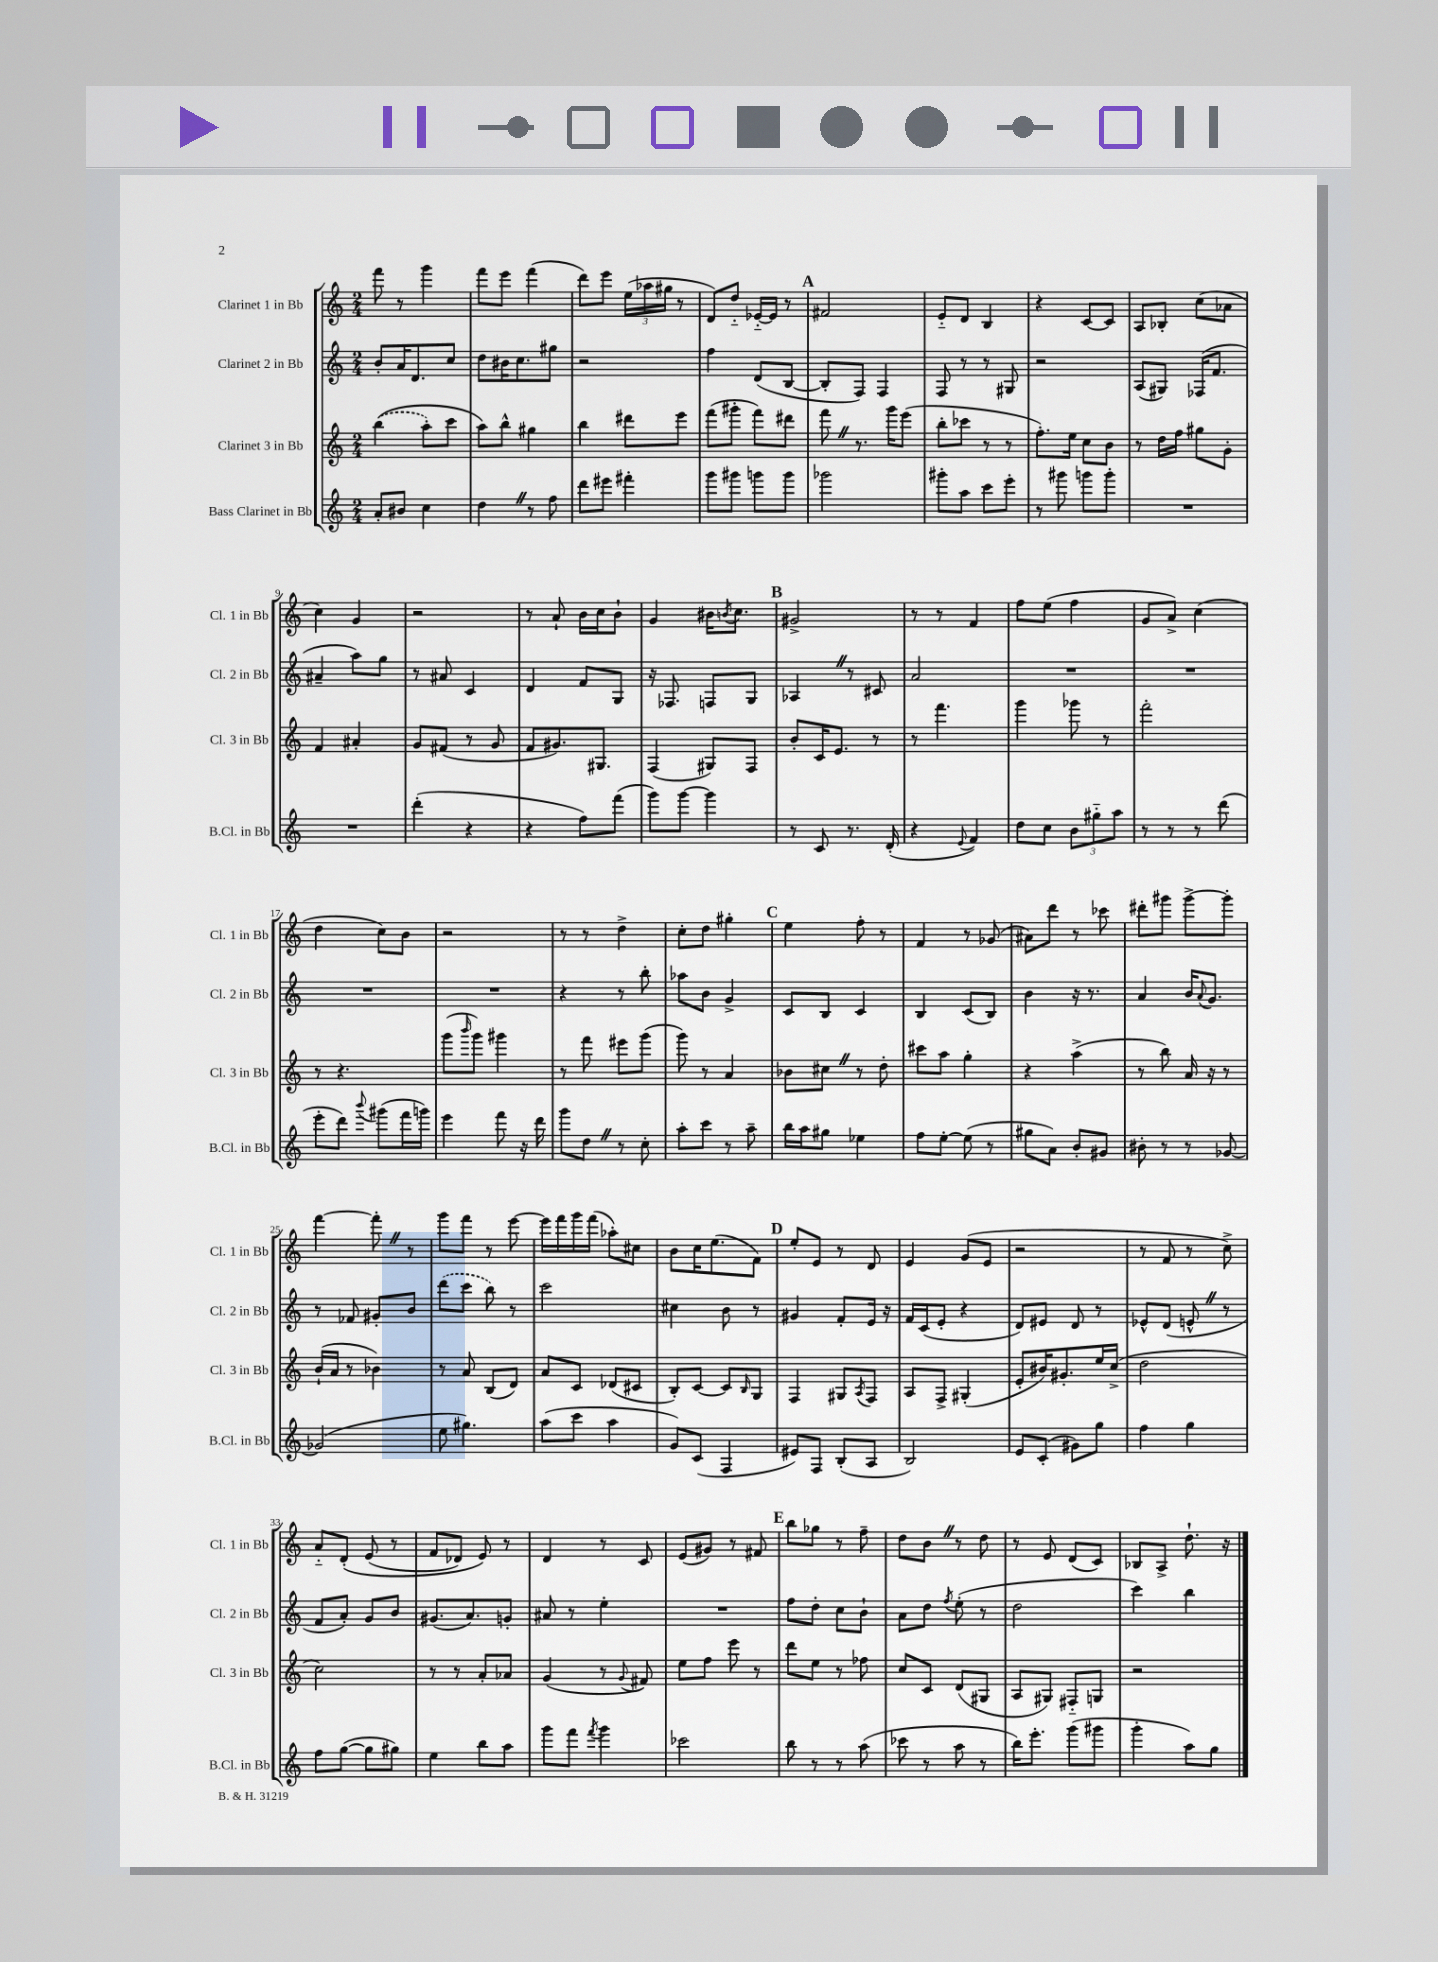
<<
\new StaffGroup <<
\new Staff = "s0" \with { instrumentName = "Clarinet 1 in Bb" shortInstrumentName = "Cl. 1 in Bb" } {
    \clef treble \key c \major \numericTimeSignature \time 2/4
    f'''8 r8 g'''4 |
    f'''8 e'''8 f'''4( |
    d'''8) e'''8 \tuplet 3/2 { e''16( aes''16 gis''16 } r8 |
    d'8) d''8-_ ees'16~-_ ees'16 r8 |
    \mark \markup { \bold "A" } fis'2 |
    e'8-_ d'8 b4 |
    r4 c'8~ c'8 |
    a8 bes8-. c''8( aes'8 |
    c''4) g'4 |
    r2 |
    r8 a'8-! b'16 c''16 b'8-! |
    g'4 bis'16 \acciaccatura { b'8 } c''8. |
    \mark \markup { \bold "B" } gis'2-> |
    r8 r8 f'4 |
    f''8 e''8( f''4 |
    g'8 a'8->) c''4( |
    d''4 c''8) b'8 |
    r2 |
    r8 r8 d''4-> |
    c''8-. d''8 gis''4-. |
    \mark \markup { \bold "C" } e''4 f''8-. r8 |
    f'4 r8 ges'8( |
    ais'8) d'''8 r8 ces'''8 |
    dis'''8-. gis'''8 gis'''8~-> gis'''8-. |
    f'''4~ f'''8-. \once \override BreathingSign.text = \markup { \musicglyph "scripts.caesura.straight" } \breathe r8 |
    g'''8 f'''8 r8 e'''8~ |
    e'''16 f'''16 g'''16 f'''16( aes''8-.) cis''8 |
    b'8 c''16 e''8.( f'8) |
    \mark \markup { \bold "D" } e''8-. e'8 r8 d'8 |
    e'4 g'8( e'8 |
    r2 |
    r8 f'8 r8 c''8->) |
    a'8-_ d'8-.\( e'8( r8 |
    f'8 des'8) e'8\) r8 |
    d'4 r8 c'8 |
    e'8( gis'8) r8 fis'8 |
    \mark \markup { \bold "E" } b''8 ges''8 r8 f''8-- |
    d''8 b'8 \once \override BreathingSign.text = \markup { \musicglyph "scripts.caesura.straight" } \breathe r8 d''8 |
    r8 e'8 d'8( c'8) |
    bes8 a8-> d''8.-! r16 \bar "|." |
}
\new Staff = "s1" \with { instrumentName = "Clarinet 2 in Bb" shortInstrumentName = "Cl. 2 in Bb" } {
    \clef treble \key c \major \numericTimeSignature \time 2/4
    b'8-. a'16 d'8. c''8 |
    d''8 bis'16 c''8. gis''8 |
    r2 |
    f''4 d'8( b8~ |
    \mark \markup { \bold "A" } b8-. f8) f4 |
    f8 r8 r8 gis8 |
    r2 |
    a8( gis8) fes16( f'8. |
    ais'4-- a''8) g''8 |
    r8 ais'8 c'4 |
    d'4 f'8 g8 |
    r16 fes8. f8 g8 |
    \mark \markup { \bold "B" } aes4 \once \override BreathingSign.text = \markup { \musicglyph "scripts.caesura.straight" } \breathe r8 cis'8 |
    a'2 |
    R2 |
    R2 |
    R2 |
    R2 |
    r4 r8 b''8-. |
    aes''8 b'8 g'4-> |
    \mark \markup { \bold "C" } c'8 b8 c'4 |
    b4 c'8( b8) |
    b'4 r16 r8. |
    a'4 b'16 \appoggiatura { a'8 } g'8. |
    r8 fes'8 gis'8-. b'8 |
    \once \slurDashed d'''8( c'''8 b''8) r8 |
    c'''2 |
    cis''4 b'8 r8 |
    \mark \markup { \bold "D" } gis'4 f'8-. e'16 r16 |
    f'16 c'16( e'8-. r4 |
    d'8) eis'8 d'8 r8 |
    ees'8-^ d'8( e'8-^ \once \override BreathingSign.text = \markup { \musicglyph "scripts.caesura.straight" } \breathe r8 |
    f'8 a'8-.) g'8 b'8 |
    gis'8.( a'8.) g'8-. |
    ais'8 r8 e''4-. |
    R2 |
    \mark \markup { \bold "E" } f''8 d''8-. c''8 b'8-! |
    a'8 d''8 \acciaccatura { f''8 } e''8-.( r8 |
    d''2 |
    c'''4) b''4 \bar "|." |
}
\new Staff = "s2" \with { instrumentName = "Clarinet 3 in Bb" shortInstrumentName = "Cl. 3 in Bb" } {
    \clef treble \key c \major \numericTimeSignature \time 2/4
    \once \slurDashed b''4(\( a''8-.) c'''8 |
    a''8\) b''8-^ gis''4 |
    b''4 dis'''8 e'''8 |
    f'''8( gis'''8-. f'''8) dis'''8 |
    \mark \markup { \bold "A" } f'''8 \once \override BreathingSign.text = \markup { \musicglyph "scripts.caesura.straight" } \breathe r8. g'''16 e'''8( |
    b''8-. ces'''8 r8 r8 |
    f''8.-.) e''16 c''8 b'8 |
    r8 d''16 f''16 gis''8 g'8-. |
    f'4 ais'4-. |
    g'8 fis'8( r8 g'8 |
    f'8 gis'8.) gis8. |
    f4( gis8) f8 |
    \mark \markup { \bold "B" } b'8-. c'16 e'8. r8 |
    r8 f'''4. |
    g'''4 ges'''8 r8 |
    f'''2-. |
    r8 r4. |
    g'''8( \grace { b'''16 } g'''8) gis'''4 |
    r8 f'''8 eis'''8 g'''8( |
    g'''8) r8 a'4 |
    \mark \markup { \bold "C" } bes'8 cis''8 \once \override BreathingSign.text = \markup { \musicglyph "scripts.caesura.straight" } \breathe r8 d''8-. |
    cis'''8 a''8 g''4-. |
    r4 a''4->( |
    r8 b''8) a'16 r16 r8 |
    b'16-!( a'16 r8 bes'4) |
    r8 a'8 b8( d'8) |
    a'8 c'8 des'8( cis'8 |
    b8-.) c'8~ c'8 \grace { b16 } g8 |
    \mark \markup { \bold "D" } f4 gis8 \acciaccatura { a8 } f8 |
    a8 f8-> gis4-.( |
    e'8-. bis'16) gis'8.-. e''16 c''16->( |
    d''2 |
    c''2) |
    r8 r8 a'8-. aes'8 |
    g'4( r8 \appoggiatura { g'8 } fis'8) |
    e''8 f''8 e'''8 r8 |
    \mark \markup { \bold "E" } d'''8 e''8 r8 fes''8 |
    c''8 c'8 d'8( gis8 |
    a8 gis8) fis8-_ g8 |
    r2 \bar "|." |
}
\new Staff = "s3" \with { instrumentName = "Bass Clarinet in Bb" shortInstrumentName = "B.Cl. in Bb" } {
    \clef treble \key c \major \numericTimeSignature \time 2/4
    a'8-. bis'8 c''4 |
    d''4 \once \override BreathingSign.text = \markup { \musicglyph "scripts.caesura.straight" } \breathe r8 f''8 |
    d'''8 eis'''8 fis'''4-. |
    g'''8 gis'''8 g'''8 g'''8 |
    \mark \markup { \bold "A" } ges'''2 |
    gis'''8-. a''8 c'''8 e'''8-. |
    r8 gis'''8 g'''8 g'''8-. |
    R2 |
    R2 |
    d'''4-.( r4 |
    r4 f''8) f'''8( |
    g'''8) g'''8~ g'''4 |
    \mark \markup { \bold "B" } r8 c'8 r8. d'16-.( |
    r4 \appoggiatura { e'8 } f'4) |
    d''8 c''8 \tuplet 3/2 { b'8 gis''8-_ a''8 } |
    r8 r8 r8 d'''8( |
    e'''8-. d'''8) \appoggiatura { b'''8 } gis'''8( f'''16 g'''16) |
    e'''4 f'''8 r16 d'''16 |
    g'''8 d''8 \once \override BreathingSign.text = \markup { \musicglyph "scripts.caesura.straight" } \breathe r8 c''8-. |
    a''8-. c'''8 r8 a''8-- |
    \mark \markup { \bold "C" } b''16 a''16 gis''8 ees''4 |
    f''8 e''8~-. e''8( r8 |
    gis''8 a'8) b'8-. gis'8 |
    bis'8-. r8 r8 ges'8~ |
    ges'2( |
    e''8 gis''4.) |
    a''8( c'''8 a''4 |
    g'8) c'8( f4 |
    \mark \markup { \bold "D" } eis'8) f8 b8-.( a8 |
    b2) |
    e'8 c'8-.( gis'8) g''8 |
    f''4 g''4 |
    f''8 g''8~( g''8 gis''8) |
    e''4 b''8 a''8 |
    g'''8 f'''8 \acciaccatura { f'''8 } g'''4 |
    ces'''2 |
    \mark \markup { \bold "E" } b''8 r8 r8 a''8( |
    ces'''8 r8 a''8 r8 |
    b''16) e'''8.-. g'''8( gis'''8 |
    g'''4-. a''8) g''8 \bar "|." |
}
>>
>>
